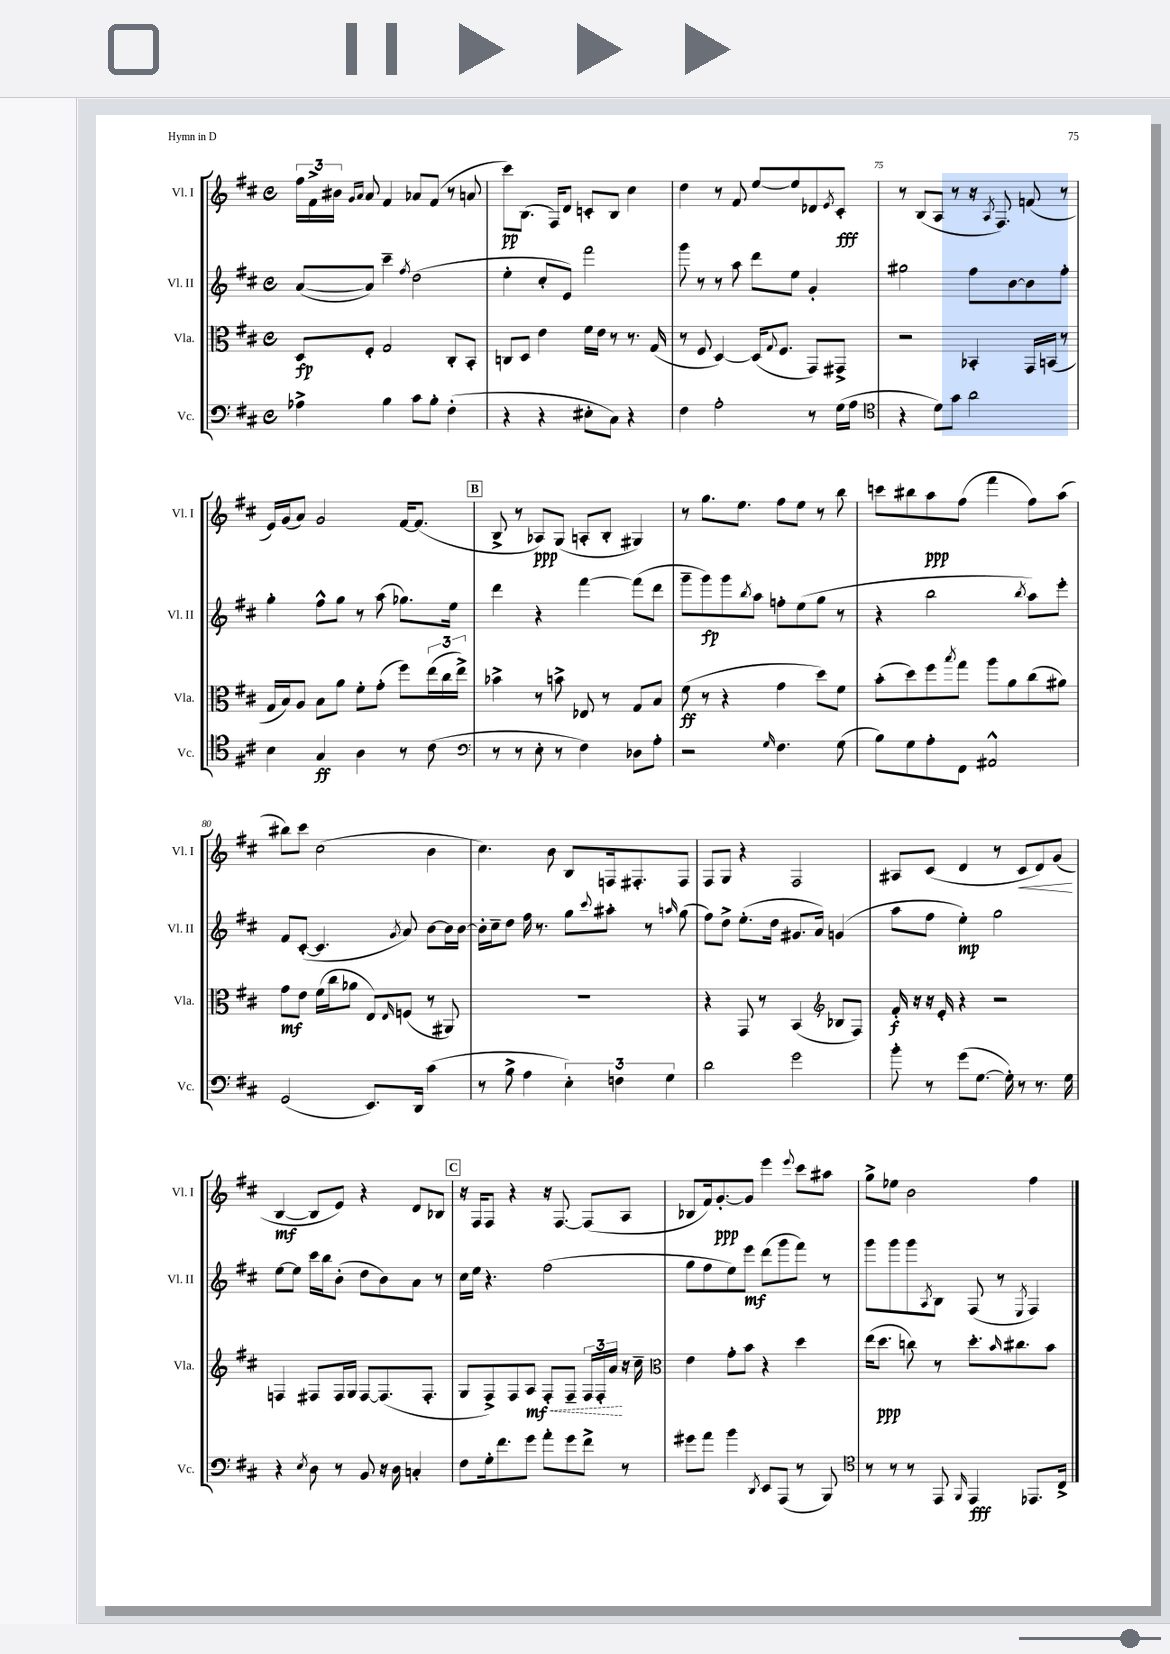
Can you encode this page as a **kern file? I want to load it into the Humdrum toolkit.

**kern	**dynam	**kern	**dynam	**kern	**dynam	**kern	**dynam
*part4	*part4	*part3	*part3	*part2	*part2	*part1	*part1
*staff4	*staff4	*staff3	*staff3	*staff2	*staff2	*staff1	*staff1
*I"Vc.	*	*I"Vla.	*	*I"Vl. II	*	*I"Vl. I	*
*I'Vc.	*	*I'Vla.	*	*I'Vl. II	*	*I'Vl. I	*
*clefF4	*	*clefC3	*	*clefG2	*	*clefG2	*
*k[f#c#]	*	*k[f#c#]	*	*k[f#c#]	*	*k[f#c#]	*
*M4/4	*	*M4/4	*	*M4/4	*	*M4/4	*
*met(c)	*	*met(c)	*	*met(c)	*	*met(c)	*
=72	=72	=72	=72	=72	=72	=72	=72
4A-X^\	.	8D/L	fp	([8a/L	.	24ff#\LL	.
.	.	.	.	.	.	24f#^\	.
.	.	.	.	.	.	24b#X\JJ	.
.	.	.	.	.	.	16qqg/LL	.
.	.	.	.	.	.	16qqa/JJ	.
.	.	8F#'/J	.	8a/J])	.	8a/	.
4B\	.	2G/	.	4ccc#~\	.	4f#/	.
.	.	.	.	8qff#/	.	.	.
8c#\L	.	.	.	(2dd\	.	8a-X/L	.
8B'\J	.	.	.	.	.	(8f#/J	.
(4F#'\	.	8C#'/L	.	.	.	8r	.
.	.	8BB'/J	.	.	.	8an/	.
=73	=73	=73	=73	=73	=73	=73	=73
4r	.	8Cn/L	.	4ee'\	.	8ccc#\L)	pp
.	.	8D/J	.	.	.	(8.B\J	.
4r	.	4e\	.	8cc#'/L	.	.	.
.	.	.	.	.	.	16F#/KL)	.
.	.	.	.	8e/J)	.	8d/J	.
8E#X'\L	.	16f#\LL	.	2fff#\	.	8cn'/L	.
.	.	16e\JJ	.	.	.	.	.
8C#\J)	.	8r	.	.	.	8B/J	.
4r	.	8.r	.	.	.	4cc#\	.
.	.	(16G/	.	.	.	.	.
=74	=74	=74	=74	=74	=74	=74	=74
4F#\	.	8r	.	8ggg\	.	4dd\	.
.	.	8F#/	.	8r	.	.	.
2A'\	.	[4D/)	.	8r	.	8r	.
.	.	.	.	8aa\	.	8f#/	.
.	.	(16D/KL]	.	8ddd\L	.	[8ee/L	.
.	.	8qqG/	.	.	.	.	.
.	.	8.F#/J	.	.	.	.	.
.	.	.	.	8ee\J	.	8ee/]	.
8r	.	8GG/L)	.	4g'/	.	8d-X/	.
.	.	.	.	.	.	8qe/	.
(16G\LL	.	8GG#X^/J	.	.	.	8c#'/J	fff
16A\JJ	.	.	.	.	.	.	.
=75	=75	=75	=75	=75	=75	=75	=75
*clefC4	*	*	*	*	*	*	*
4r	.	2r	.	2gg#X\	.	8r	.
.	.	.	.	.	.	(8B/L	.
8d\L)	.	.	.	.	.	8A/J	.
8g\J	.	.	.	.	.	8r	.
2a\	.	4BB-X'/	.	8ff#\L	.	16r	.
.	.	.	.	.	.	8qA/	.
.	.	.	.	.	.	8.F#/)	.
.	.	.	.	[8b\	.	.	.
.	.	16GG/LL	.	8b\]	.	(8fn/	.
.	.	(16BBn/JJ	.	.	.	.	.
.	.	8r	.	8ff#'\J	.	8r	.
!!LO:LB:g=z
=76	=76	=76	=76	=76	=76	=76	=76
4B\	.	16G/LL	.	4gg'\	.	16e/LL)	.
.	.	16B/J)	.	.	.	(16g/J	.
.	.	8A/J	.	.	.	8a/J)	.
4G/	ff	8B\L	.	8ff#^^\L	.	2g/	.
.	.	8a\J	.	8gg\J	.	.	.
4A\	.	8f#'\L	.	8r	.	.	.
.	.	(8g'\J	.	(8aa\	.	.	.
8r	.	8ff#\L)	.	8.gg-X\L)	.	[16f#/KL	.
.	.	.	.	.	.	(8.f#/J]	.
(8c#\	.	(24ee\L	.	.	.	.	.
.	.	24cc#\	.	.	.	.	.
.	.	.	.	16ee\Jk	.	.	.
.	.	24ee^\JJ)	.	.	.	.	.
!!LO:REH:place=s1:t=B
=77	=77	=77	=77	=77	=77	=77	=77
*clefF4	*	*	*	*	*	*	*
8r	.	4b-X^\	.	4ddd\	.	8B^/	.
8r	.	.	.	.	.	8r	.
8E'\	.	8r	.	4r	.	8A-X/L)	ppp
8r	.	8bn^\	.	.	.	(8G/J	.
4F#\)	.	8E-X/	.	[4fff#\	.	8An'/L	.
.	.	8r	.	.	.	8B'/J	.
8D-X\L	.	8G/L	.	(8fff#\L]	.	4G#X/)	.
8A'\J	.	8B/J	.	8ddd\J	.	.	.
=78	=78	=78	=78	=78	=78	=78	=78
2r	.	(8f#\	ff	8ggg~\L	.	8r	.
.	.	8r	.	8ggg\)	fp	8.gg\L	.
.	.	4r	.	8ggg\	.	.	.
.	.	.	.	.	.	8.ee\J	.
.	.	.	.	8qbb/	.	.	.
.	.	.	.	8aa\J	.	.	.
16qqG/	.	.	.	.	.	.	.
4.F#\	.	4g\	.	8ffn'\L	.	8ff#\L	.
.	.	.	.	(8ee\	.	8ee\J	.
.	.	8dd\L)	.	8gg\J	.	8r	.
(8G\	.	8f#\J	.	8r	.	8bb\	.
=79	=79	=79	=79	=79	=79	=79	=79
8B\L)	.	(8b'\L	.	4r	.	8cccn\L	.
8G\	.	8dd\)	.	.	.	8bb#X\	.
8A'\	.	8ff#\	.	2bb\	.	8aa\	ppp
.	.	8qbb/	.	.	.	.	.
8FF#\J	.	8gg\J	.	.	.	(8ff#\J	.
2AA#X^^/	.	8aa\L	.	.	.	4fff#\	.
.	.	8a\	.	.	.	.	.
.	.	.	.	8qbb/	.	.	.
.	.	(8cc#\	.	8aa\L)	.	8ff#\L)	.
.	.	8a#X\J)	.	8eee'\J	.	(8aa\J	.
!!LO:LB:g=z
=80	=80	=80	=80	=80	=80	=80	=80
(2GG/	.	8g\L	mf	8f#/L	.	8bb#X\L)	.
.	.	8e\J	.	([8c#'/J	.	8ccc#\J	.
.	.	(16f#\LL	.	4.c#/]	.	(2cc#\	.
.	.	16cc#\J	.	.	.	.	.
.	.	8a-X\J	.	.	.	.	.
8.EE/L)	.	8E/L)	.	.	.	.	.
.	.	16qqE/	.	8qg/	.	.	.
.	.	(8Fn/J	.	8a/)	.	.	.
16DD/Jk	.	.	.	.	.	.	.
(4c#\	.	8r	.	[8b\L	.	4b\	.
.	.	8AA#X/)	.	16b\L]	.	.	.
.	.	.	.	[16b\JJ	.	.	.
=81	=81	=81	=81	=81	=81	=81	=81
8r	.	1r	.	16b'\LL]	.	4.cc#\)	.
.	.	.	.	16cc#~\J	.	.	.
8B^\	.	.	.	8dd\J	.	.	.
4A\	.	.	.	16ff#\	.	.	.
.	.	.	.	8.r	.	.	.
.	.	.	.	.	.	8b\	.
6E'\)	.	.	.	8gg\L	.	8B/L	.
.	.	.	.	8qqccc#/	.	.	.
.	.	.	.	8aa#X'\J	.	16Fn/k	.
6Fn\	.	.	.	.	.	.	.
.	.	.	.	.	.	8.F#X'/	.
.	.	.	.	8r	.	.	.
6G\	.	.	.	.	.	.	.
.	.	.	.	16qqaan/	.	.	.
.	.	.	.	(8gg\	.	8F#/J	.
=82	=82	=82	=82	=82	=82	=82	=82
2d\	.	4r	.	8ff#\L)	.	8F#/L	.
.	.	.	.	8dd^\J	.	8G/J	.
.	.	8GG/	.	(8.ee'\L	.	4r	.
.	.	8r	.	.	.	.	.
.	.	.	.	16dd\Jk	.	.	.
2g\	.	(4BB/	.	8.g#X/L	.	2F#/	.
.	.	.	.	16a/Jk)	.	.	.
*	*	*clefG2	*	*	*	*	*
.	.	8B-X/L	.	(4gn/	.	.	.
.	.	8F#/J)	.	.	.	.	.
=83	=83	=83	=83	=83	=83	=83	=83
8b'\	.	16f#'/	f	8aa\L	.	8A#X/L	.
.	.	16r	.	.	.	.	.
8r	.	16r	.	8ff#\J	.	(8c#/J	.
.	.	16e'/	.	.	.	.	.
(8g\L	.	4r	.	4ee'\)	mp	4d/	.
[8.G\J	.	.	.	.	.	.	.
.	.	2r	.	2gg\	.	8r	.
16G'\])	.	.	.	.	.	.	.
!	!	!	!	!	!	!	!LO:HP:b
8r	.	.	.	.	.	8c#/L	<
8.r	.	.	.	.	.	8d/)	.
.	.	.	.	.	.	(8g/J	.
16G\	.	.	.	.	.	.	.
.	.	.	.	.	.	.	[
!!LO:LB:g=z
=84	=84	=84	=84	=84	=84	=84	=84
4r	.	4Fn/	.	[8ee\L	.	[4B/	mf
.	.	.	.	8ee\J]	.	.	.
8qE/	.	.	.	.	.	.	.
8D\	.	8F#X/L	.	16ccc#\LL	.	8B/L]	.
.	.	.	.	16bb\J	.	.	.
8r	.	16F#/L	.	(8b'\J	.	8e/J)	.
.	.	16G/JJ	.	.	.	.	.
8BB/	.	[8F#/L	.	8dd\L	.	4r	.
16r	.	(8.F#/]	.	8b\)	.	.	.
16D\	.	.	.	.	.	.	.
4Cn'/	.	.	.	8a\J	.	8d/L	.
.	.	8.F#'/J	.	.	.	.	.
.	.	.	.	8r	.	8B-X/J	.
!!LO:REH:place=s1:t=C
=85	=85	=85	=85	=85	=85	=85	=85
8F#\L	.	8G/L	.	16cc#\LL	.	16r	.
.	.	.	.	16ee\JJ	.	16F#/KL	.
16G'\k	.	8F#^/)	.	4.r	.	8F#/J	.
8.f#\	.	.	.	.	.	.	.
.	.	8F#/	.	.	.	4r	.
!	!	!	!LO:HP:b	!	!	!	!
8g\J	.	8A/J	< mf	.	.	.	.
8a'\L	.	8F#'/L	.	(2ff#\	.	16r	.
.	.	.	.	.	.	[8.F#/	.
8g\	.	8F#~/J	.	.	.	.	.
8f#^\J	.	24F#/LL	.	.	.	(8F#/L]	.
.	.	24F#'/	.	.	.	.	.
.	.	24a/JJ	.	.	.	.	.
8r	.	16r	[	.	.	8A/J	.
.	.	16cc#~\	.	.	.	.	.
=86	=86	=86	=86	=86	=86	=86	=86
*	*	*clefC3	*	*	*	*	*
8g#X\L	.	4e\	.	8gg\L	.	8B-X/L	.
8a\J	.	.	.	8ff#\	.	16f#/k)	.
.	.	.	.	.	.	[8.g'/	ppp
4b\	.	8g'\L	.	8ee\)	.	.	.
.	.	8b\J	.	8eee\J	mf	8g/J]	.
8qDD/	.	.	.	.	.	.	.
8EE/L	.	4r	.	(8ddd\L	.	4eee\	.
(8AAA/J	.	.	.	8ggg\	.	.	.
.	.	.	.	.	.	8qqeee/	.
8r	.	4dd\	.	8fff#\J)	.	8ccc#\L	.
8BBB/)	.	.	.	8r	.	8aa#X\J	.
=87	=87	=87	=87	=87	=87	=87	=87
*clefC4	*	*	*	*	*	*	*
8r	.	(16ee\KL	.	8ggg\L	.	8gg^\L	.
.	.	8.dd\J	ppp	.	.	.	.
8r	.	.	.	8ggg\	.	8ee-X\J	.
8r	.	8ccn\)	.	8ggg\	.	2b\	.
.	.	.	.	8qA/	.	.	.
8EE/	.	8r	.	8B\J	.	.	.
16qqFF#/	.	.	.	.	.	.	.
4EE/	fff	8.dd'\L	.	(8F#/	.	.	.
.	.	.	.	8r	.	.	.
.	.	16qqb/	.	.	.	.	.
.	.	8.cc#X\	.	.	.	.	.
.	.	.	.	8qE/	.	.	.
8.EE-X/L	.	.	.	4F#/)	.	4ff#\	.
.	.	8b\J	.	.	.	.	.
16C#^/Jk	.	.	.	.	.	.	.
==	==	==	==	==	==	==	==
*-	*-	*-	*-	*-	*-	*-	*-
